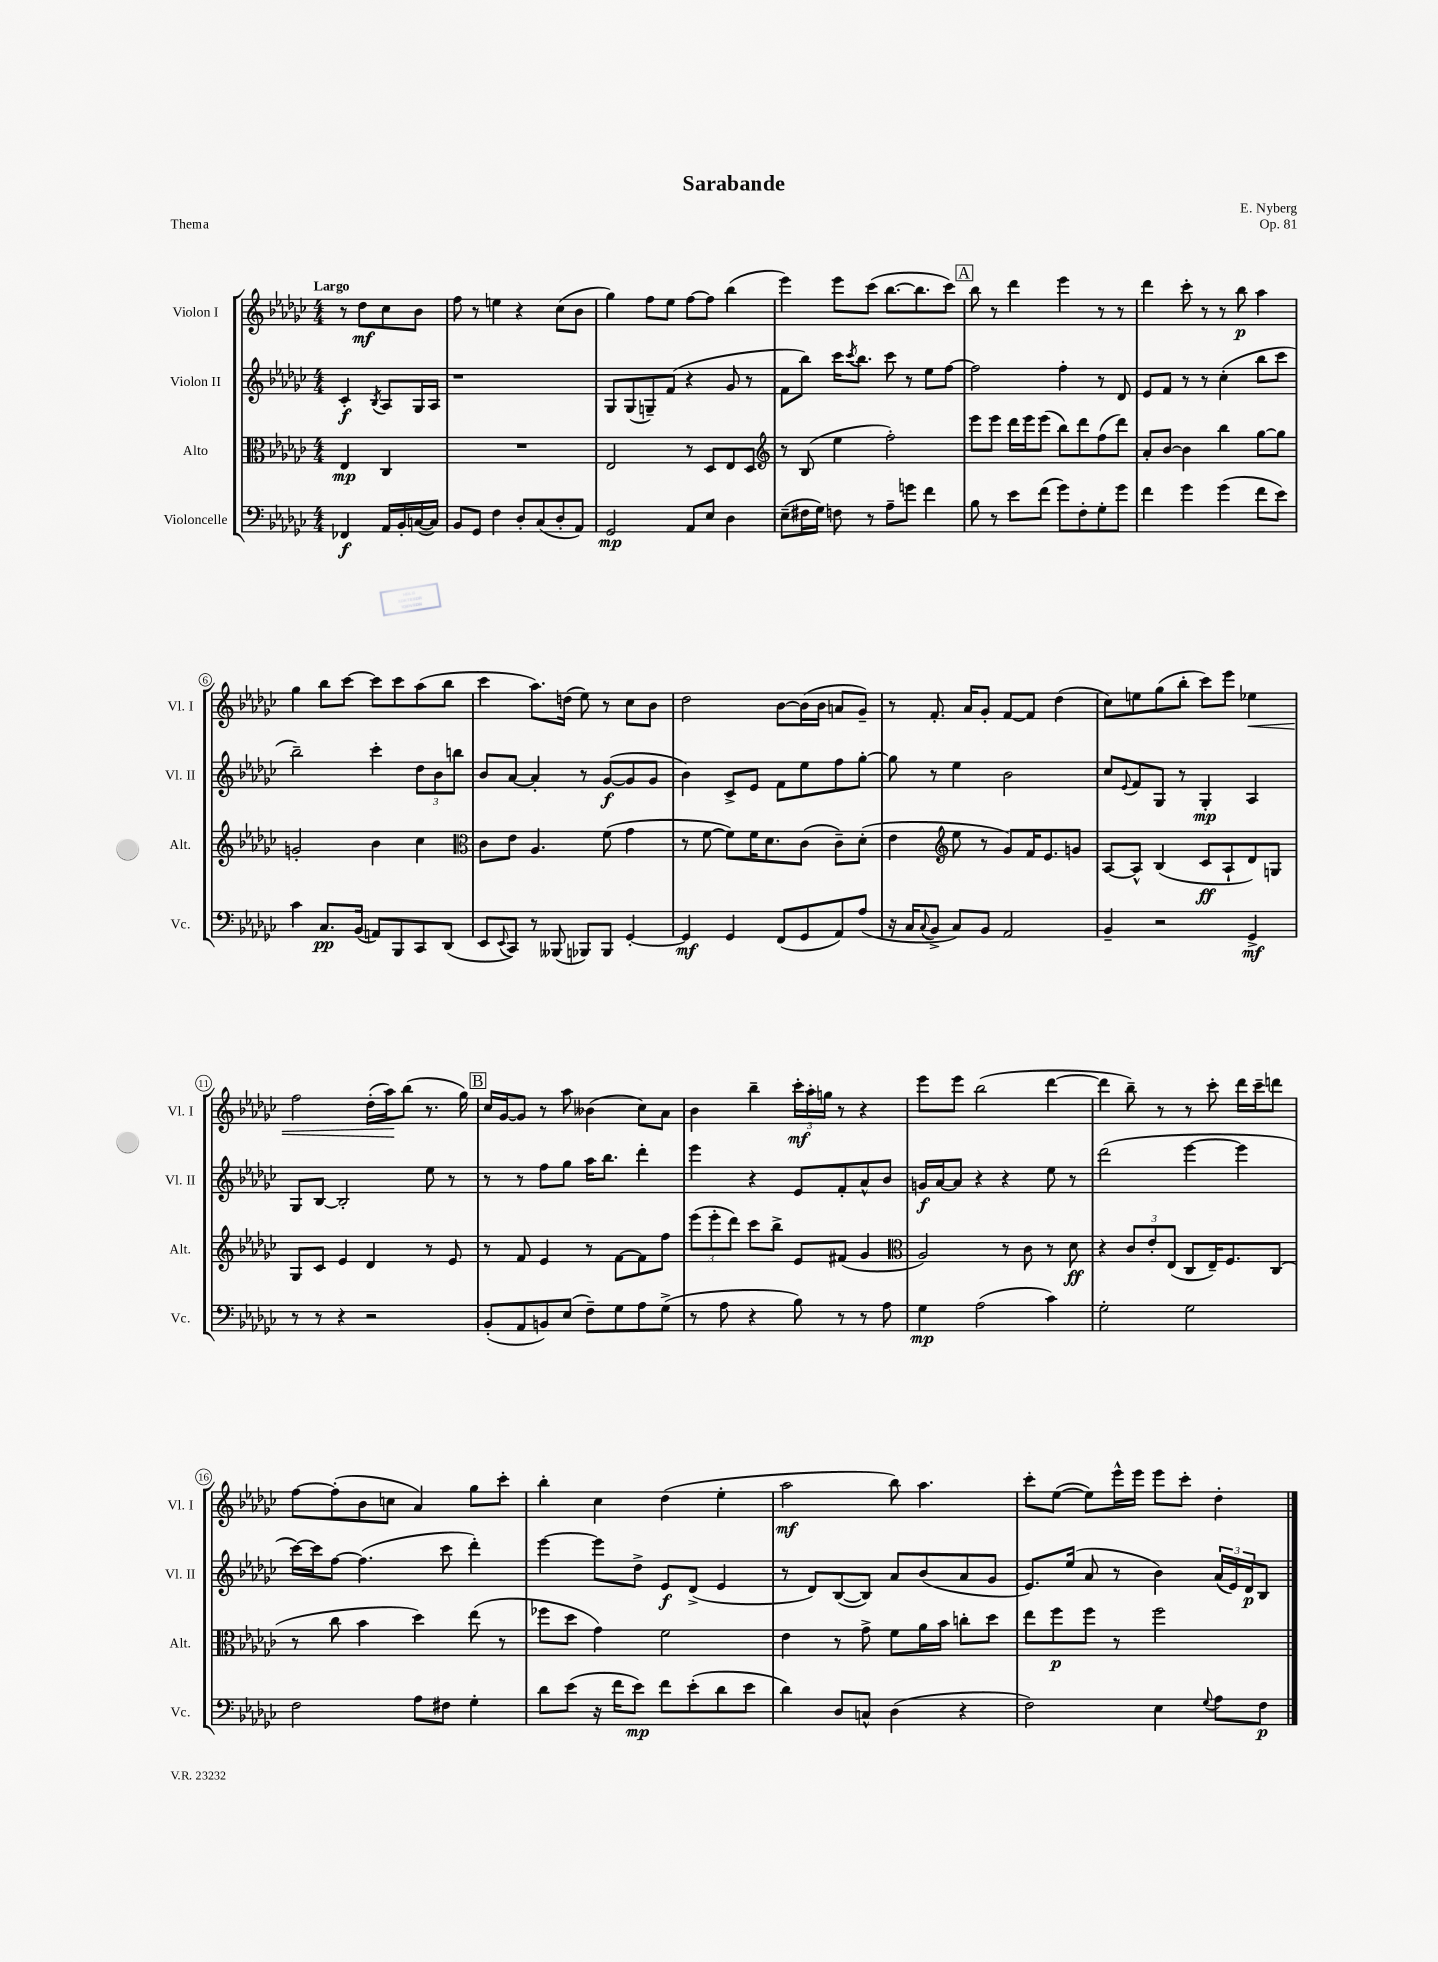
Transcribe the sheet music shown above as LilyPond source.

\header { title = "Sarabande" composer = "E. Nyberg" opus = "Op. 81" piece = "Thema" }
<<
\new StaffGroup <<
\new Staff = "s0" \with { instrumentName = "Violon I" shortInstrumentName = "Vl. I" } {
    \clef treble \key ges \major \numericTimeSignature \time 4/4 \partial 2 \tempo "Largo"
    r8 des''8\mf ces''8 bes'8 |
    f''8 r8 e''4 r4 ces''8( bes'8 |
    ges''4) f''8 ees''8 f''8~ f''8 bes''4( |
    ees'''4) ees'''8 ces'''8( bes''8.~ bes''8. ces'''8) |
    \mark \markup { \box "A" } bes''8 r8 des'''4 ees'''4 r8 r8 |
    des'''4 ces'''8-. r8 r8 bes''8\p aes''4 |
    ges''4 bes''8 ces'''8~ ces'''8 ces'''8 aes''8( bes''8 |
    ces'''4 aes''8.) d''16( ees''8) r8 ces''8 bes'8 |
    des''2 bes'8~ bes'16( bes'16 a'8 ges'8--) |
    r8 f'8.-. aes'16 ges'8-. f'8~ f'8 des''4( |
    ces''8) e''8 ges''8( bes''8-. ces'''8) ees'''8 ees''4\< |
    f''2 des''16-.( aes''16\!) bes''8( r8. ges''16) |
    \mark \markup { \box "B" } ces''16 ges'16~ ges'8 r8 aes''8 beses'4( ces''8) aes'8 |
    bes'4 bes''4-- \tuplet 3/2 { ces'''16-.\mf aes''16-. g''16 } r8 r4 |
    ees'''8 ees'''8 bes''2( des'''4~ |
    des'''4 bes''8--) r8 r8 ces'''8-. des'''16 ces'''16-- d'''8 |
    f''8~ f''8-.( bes'8 c''8 aes'4) ges''8 ces'''8-. |
    bes''4-. ces''4 des''4( ees''4-. |
    aes''2\mf bes''8) aes''4. |
    ces'''8-. ees''8~( ees''8) ees'''16-^ ees'''16 ees'''8 ces'''8-. des''4-. \bar "|." |
}
\new Staff = "s1" \with { instrumentName = "Violon II" shortInstrumentName = "Vl. II" } {
    \clef treble \key ges \major \numericTimeSignature \time 4/4 \partial 2
    ces'4-.\f \acciaccatura { bes8 } aes8 ges16 aes16 |
    r1 |
    ges8 ges8( g8--) f'8( r4 ges'8 r8 |
    f'8 bes''8) ces'''16 \acciaccatura { ces'''8 } bes''8. ces'''8 r8 ees''8 f''8~ |
    \mark \markup { \box "A" } f''2 f''4-. r8 des'8 |
    ees'8 f'8 r8 r8 ces''4-.( bes''8 ces'''8 |
    bes''2--) ces'''4-. \tuplet 3/2 { des''8 bes'8 b''8 } |
    bes'8 aes'8~ aes'4-. r8 ges'8~\f( ges'8 ges'8 |
    bes'4) ces'8-> ees'8 f'8 ees''8 f''8 ges''8~-. |
    ges''8 r8 ees''4 bes'2 |
    ces''8 \appoggiatura { ees'8 } f'8 ges8 r8 ges4-.\mp aes4 |
    ges8 bes8~ bes2-. ees''8 r8 |
    \mark \markup { \box "B" } r8 r8 f''8 ges''8 aes''16 bes''8. des'''4-. |
    ees'''4 r4 ees'8 f'8-. aes'8-^ bes'8 |
    g'16\f aes'16~ aes'8 r4 r4 ees''8 r8 |
    des'''2( ees'''4~ ees'''4 |
    ces'''16~) ces'''16 f''8~ f''4.( ces'''8 des'''4-.) |
    ees'''4~ ees'''8 des''8-> ees'8\f des'8->( ees'4 |
    r8 des'8) bes8~( bes8) aes'8 bes'8( aes'8 ges'8 |
    ees'8.) ees''16( aes'8 r8 bes'4) \tuplet 3/2 { aes'16( ees'16) des'16\p } bes8 \bar "|." |
}
\new Staff = "s2" \with { instrumentName = "Alto" shortInstrumentName = "Alt." } {
    \clef alto \key ges \major \numericTimeSignature \time 4/4 \partial 2
    ees4\mp ces4 |
    R1 |
    ees2 r8 des8 ees8 des8 |
    \clef treble r8 bes8( ees''4 f''2-.) |
    \mark \markup { \box "A" } ees'''8 ees'''8 des'''16 ees'''16 ees'''8( bes''8) des'''8 f''8( des'''8) |
    aes'8-. bes'8~ bes'4 bes''4 ges''8~ ges''8 |
    g'2-. bes'4 ces''4 |
    \clef alto ces'8 ees'8 aes4. f'8( ges'4 |
    r8 f'8~ f'8) f'16 des'8. ces'8( ces'8--) des'8-.( |
    ees'4 \clef treble ees''8 r8 ges'8) f'16 ees'8. g'8 |
    aes8~ aes8-^ bes4( ces'8\ff aes8-! des'8) g8 |
    ges8 ces'8 ees'4 des'4 r8 ees'8 |
    \mark \markup { \box "B" } r8 f'8 ees'4 r8 f'8~ f'8 f''8 |
    \tuplet 3/2 { ees'''8( ees'''8-. des'''8) } ces'''8 bes''8-> ees'8 fis'8( ges'4 |
    \clef alto aes2) r8 ces'8 r8 des'8\ff |
    r4 \tuplet 3/2 { ces'8 ees'8-. ees8( } ces8 ees16--) f8. ces8( |
    r8 ces''8 bes'4 des''4) ees''8( r8 |
    fes''8 des''8 ges'4) f'2 |
    ees'4 r8 ges'8-> f'8 aes'16 bes'16 c''8-. des''8 |
    ees''8 f''8\p f''8 r8 f''2 \bar "|." |
}
\new Staff = "s3" \with { instrumentName = "Violoncelle" shortInstrumentName = "Vc." } {
    \clef bass \key ges \major \numericTimeSignature \time 4/4 \partial 2
    fes,4\f aes,16 bes,16-. c16~( c16) |
    bes,8 ges,8 f4 des8-. ces8( des8-. aes,8) |
    ges,2\mp aes,8 ees8 des4 |
    ees8--( fis16 ges16) f8 r8 aes8-- g'8 f'4 |
    \mark \markup { \box "A" } bes8 r8 ees'8 f'8( ges'8) f8-. ges8-. ges'8 |
    f'4 ges'4 ges'4( f'8 ees'8) |
    ces'4 ces8.\pp bes,16( a,8) bes,,8 ces,8 des,8( |
    ees,8 \appoggiatura { ees,8 } ces,8) r8 beses,,8( bes,,8) bes,,8 ges,4~-. |
    ges,4\mf ges,4 f,8( ges,8 aes,8) aes8( |
    r16 ces16 \appoggiatura { ces8 } bes,8-> ces8) bes,8 aes,2 |
    bes,4-- r2 ges,4->\mf |
    r8 r8 r4 r2 |
    \mark \markup { \box "B" } bes,8-.( aes,8 b,8) ees8( f8--) ges8 aes8 ges8->( |
    r8 aes8 r4 bes8) r8 r8 aes8 |
    ges4\mp aes2( ces'4) |
    ges2-. ges2 |
    f2 aes8 fis8 ges4-. |
    des'8 ees'8( r16 f'16 ees'8\mp) f'8 ees'8-.( des'8 ees'8 |
    des'4) des8 c8-^ des4( r4 |
    f2) ees4 \appoggiatura { ges8 } aes8 f8\p \bar "|." |
}
>>
>>
\layout { \context { \Score \override BarNumber.stencil = #(make-stencil-circler 0.1 0.3 ly:text-interface::print) } }
